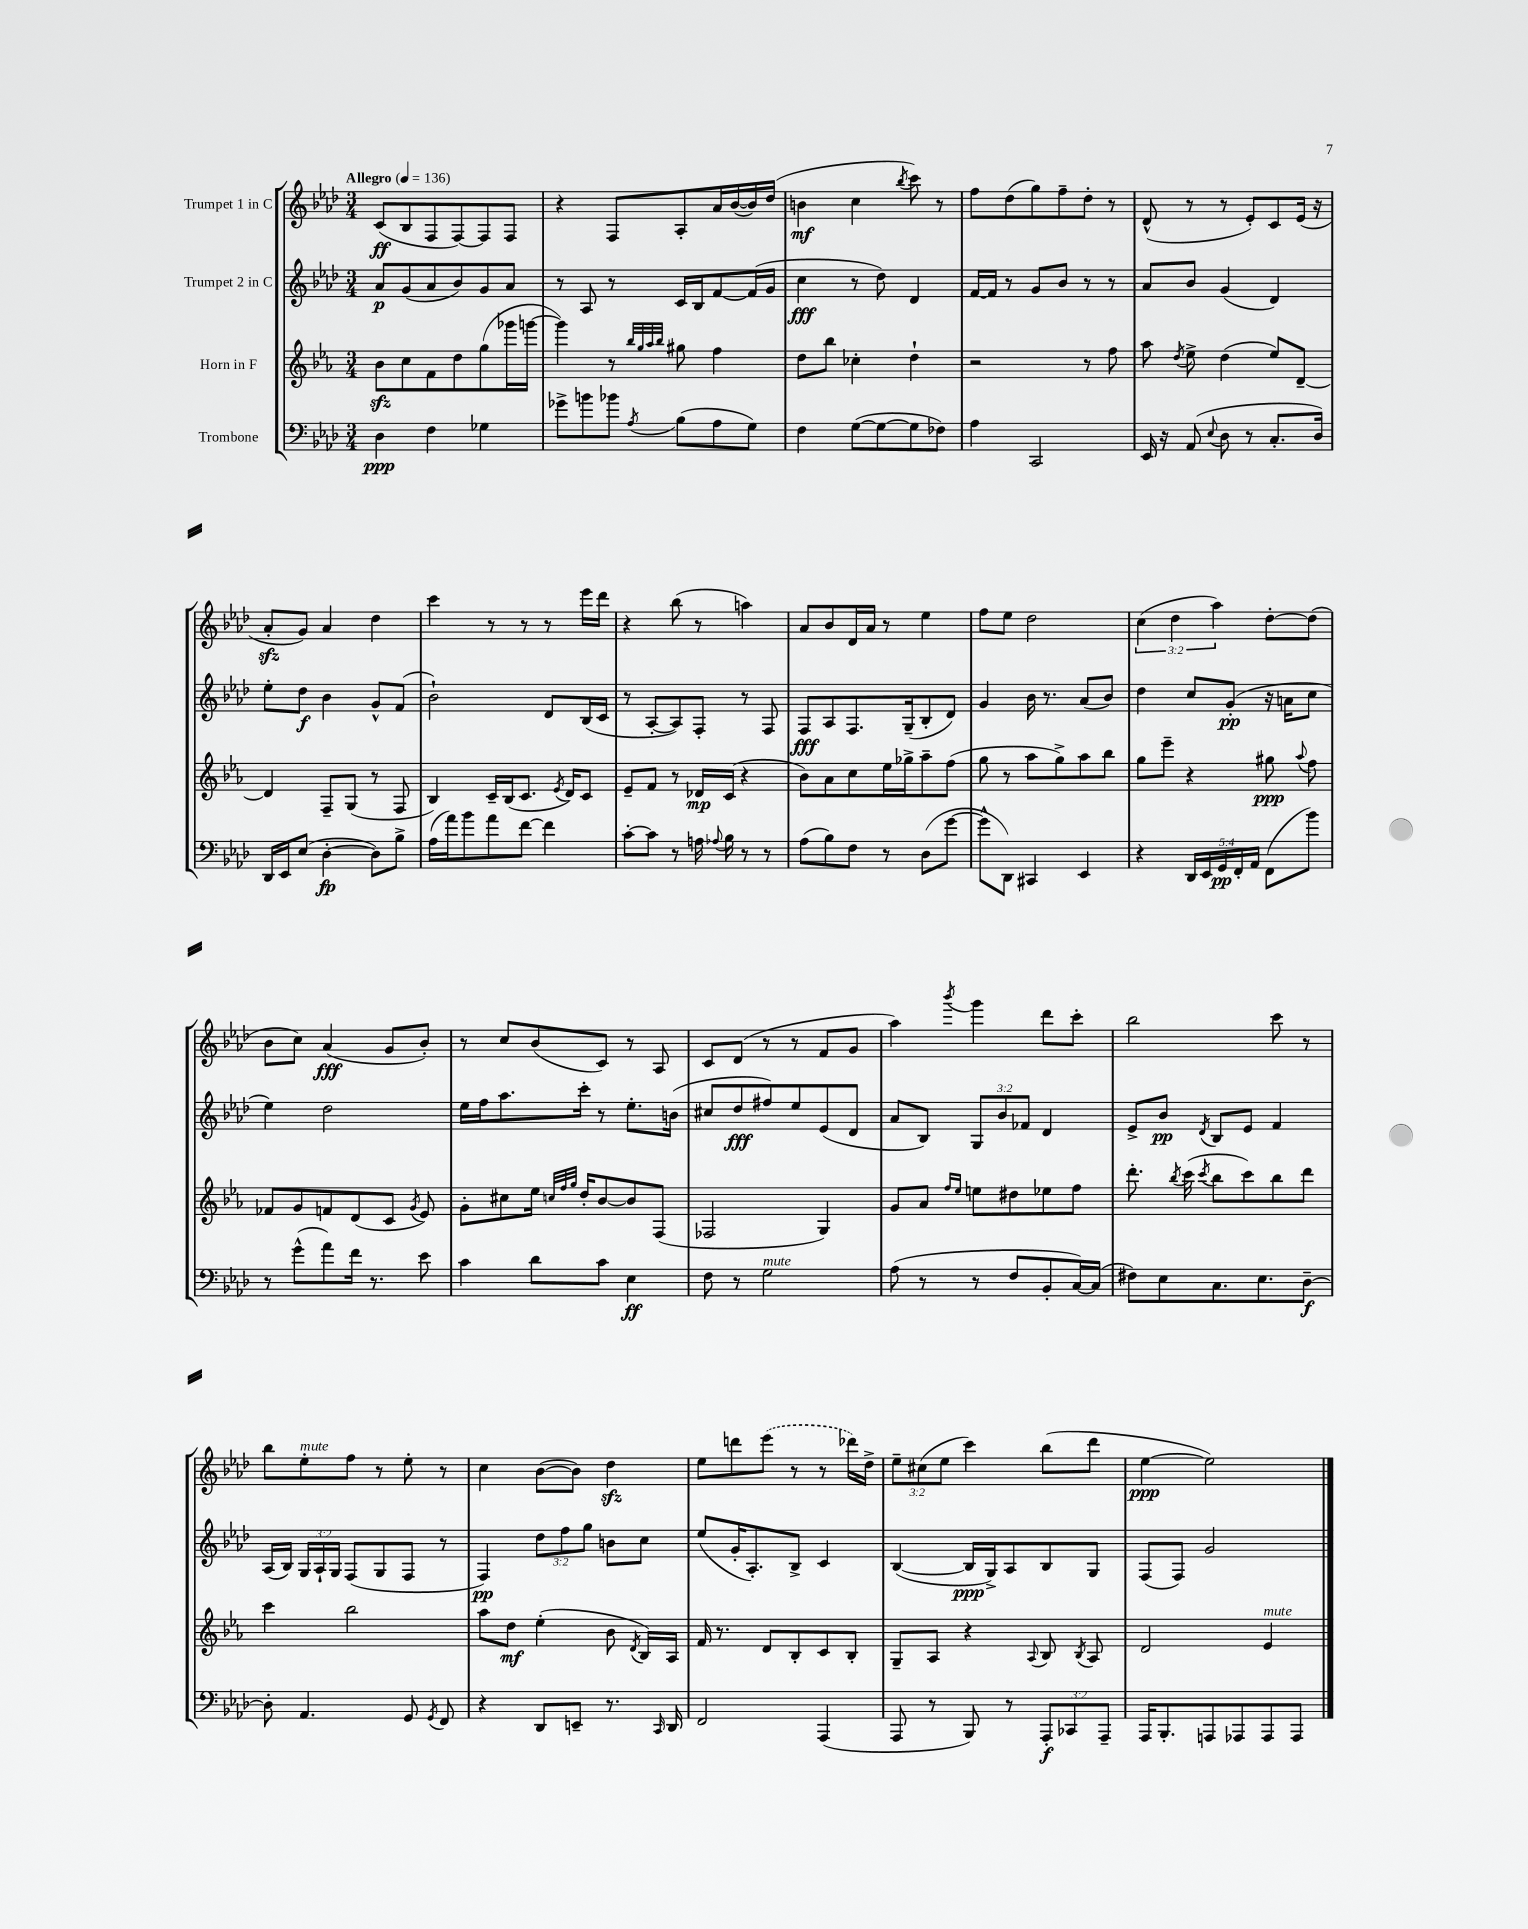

**kern	**kern	**kern	**kern
*staff4	*staff3	*staff2	*staff1
*clefF4	*clefG2	*clefG2	*clefG2
*k[b-e-a-d-]	*k[b-e-a-]	*k[b-e-a-d-]	*k[b-e-a-d-]
*M3/4	*M3/4	*M3/4	*M3/4
*MM136	*MM136	*MM136	*MM136
4D-\	8b-\L	8a-/L	(8c/L
.	8cc\	(8g/	8B-/
4F\	8f\	8a-/	8F/
.	8dd\	8b-/)	[8F/)
4G-\	(8gg\	8g/	8F/]
.	16ggg-\L	8a-/J	8F/J
.	[16ggg\JJ	.	.
=	=	=	=
8g-^\L	4ggg\])	8r	4r
8b\	.	8A-/	.
8b-\J	8r	8r	8F/L
.	32qqbb-/LLL	.	.
.	32qqgg/	.	.
.	32qqaa-/	.	.
8qA-/	32qqbb-/JJJ	.	.
(8B-\L	8gg#\	16c/LL	8A-'/
.	.	16B-/J	.
8A-\	4ff\	[8f/	16a-/L
.	.	.	([16b-/
8G\J)	.	(16f/]L	16b-/])
.	.	16g/JJ	(16dd-/JJ
=	=	=	=
4F\	8dd\L	4cc\	4b\
.	8bb-\J	.	.
([8G\L	4cc-'\	8r	4cc\
8G\_	.	8dd-\)	.
.	.	.	8qbb-/
8G\]	4dd`\	4d-/	8ccc\)
8F-\J)	.	.	8r
=	=	=	=
4A-\	2r	[16f/LL	8ff\L
.	.	16f/]JJ	.
.	.	8r	(8dd-\
2CC/	.	8g/L	8gg\)
.	.	8b-/J	8ff~\
.	8r	8r	8dd-'\J
.	8ff\	8r	8r
=	=	=	=
16EE-/	8aa-\	8a-/L	(8d-^^/
16r	.	.	.
.	8qdd/	.	.
(8AA-/	8ee-^\	8b-/J	8r
8qqE-/	.	.	.
8D-\	(4dd\	(4g/	8r
8r	.	.	8e-'/L)
8.C'/L	8ee-/L)	4d-/)	8c/
.	[8d~/J	.	(16e-/Jk
16D-/Jk)	.	.	16r
=	=	=	=
16DD-/LL	4d/]	8ee-'\L	8a-'/L
16EE-/J	.	.	.
(8E-/J	.	8dd-\J	8g/J)
[4D-'\	8F~/L	4b-\	4a-/
.	(8G/J	.	.
8D-\]L)	8r	8g^^/L	4dd-\
8B-^\J	8F/	(8f/J	.
=	=	=	=
(16A-\LL	4B-/)	2b-`\)	4ccc\
16a-\J)	.	.	.
8b-\	.	.	.
8a-\	16c~/LL	.	8r
.	(16B-/J	.	.
[8f\J	8.c/J	.	8r
4f\]	.	8d-/L	8r
.	8qe-/	.	.
.	16d/LK)	.	.
.	8c/J	(16B-/L	16eee-\LL
.	.	16c/JJ	16ddd-\JJ
=	=	=	=
[8c'\L	8e-~/L	8r	4r
8c\]J	8f/J	[8A-'/L	.
8r	8r	8A-/])	(8bb-\
16A\	16d-/LL	8F'/J	8r
8qqA-/	.	.	.
16B-\	(16c/JJ	.	.
8r	4r	8r	4aa\)
8r	.	8F/	.
=	=	=	=
(8A-\L	8b-\L)	8F/L	8a-/L
8B-\)	8a-\	8A-/	8b-/
8F\J	8cc\	8.F/	16d-/L
.	.	.	16a-/JJ
8r	16ee-\L	.	8r
.	16gg-^\J	(16G~/k	.
(8D-\L	8aa-~\	8B-'/	4ee-\
[8g\J	(8ff\J	8d-/J)	.
=	=	=	=
8g^^\]L	8gg\	4g/	8ff\L
8DD-\J)	8r	.	8ee-\J
4CC#/	8aa-\L	16b-\	2dd-\
.	.	8.r	.
.	8gg^\)	.	.
4EE-/	8aa-\	(8a-/L	.
.	8bb-\J	8b-/J)	.
=	=	=	=
4r	8gg\L	4dd-\	(6cc\
.	8eee-~\J	.	.
.	.	.	6dd-\
20DD-/LL	4r	8cc/L	.
20EE-/	.	.	.
.	.	.	6aa-\)
20GG/	.	.	.
.	.	(8g'/J	.
20FF'/	.	.	.
20AA-/JJ	.	.	.
(8FF\L	8gg#\	16r	[8dd-'\L
.	.	16a\LK	.
.	8qqaa-/	.	.
8b-\J)	8ff\	8cc\J	(8dd-\]J
=	=	=	=
8r	8f-/L	4ee-\)	8b-\L
(8g^^\L	8g/	.	8cc\J)
8a-\)	8f/	2dd-\	(4a-/
16f\Jk	(8d/	.	.
8.r	.	.	.
.	8c/J	.	8g/L
.	8qg/	.	.
8e-\	8e-/)	.	8b-'/J)
=	=	=	=
4c\	8g'\L	16ee-\LL	8r
.	.	16ff\J	.
.	8cc#\	8.aa-\	8cc/L
8d-\L	16ee-\Jk	.	(8b-/
.	32qqcc/LLL	.	.
.	32qqff/	.	.
.	32qqgg/JJJ	.	.
.	16dd'/LK	16ccc'\Jk	.
8c\J	[8b-/	8r	8c/J)
4E-\	8b-/]	8.ee-'\L	8r
.	(8F/J	.	8A-/
.	.	(16b\Jk	.
=	=	=	=
8F\	2F-/	8cc#/L	8c/L
8r	.	8dd-/	(8d-/J
2G\	.	8ff#/)	8r
.	.	8ee-/	8r
.	4G/)	(8e-/	8f/L
.	.	8d-/J	8g/J
=	=	=	=
(8A-\	8g/L	8a-/L	4aa-\)
8r	8a-/J	8B-/J)	.
.	16qqff/LL	.	.
.	16qqee-/JJ	.	8qbbb-/
8r	8ee\L	12G/L	4ggg\
.	.	12b-/	.
8F/L	8dd#\	.	.
.	.	12f-/J	.
8BB-'/	8ee-\	4d-/	8ddd-\L
[16C/L)	8ff\J	.	8ccc'\J
(16C/]JJ	.	.	.
=	=	=	=
8F#\L)	8.ddd'\	8e-^/L	2bb-\
8E-\	.	8b-/J	.
.	8qbb-/	.	.
.	(16ccc\	.	.
.	8qccc/	8qd-/	.
8.C\	8bb-\L	8B-/L	.
.	8ccc\)	8e-/J	.
8.E-\	.	.	.
.	8bb-\	4f/	8ccc\
[8D-~\J	8ddd\J	.	8r
=	=	=	=
8D-'\]	4ccc\	(16A-/LL	8bb-\L
.	.	16B-/JJ)	.
4.AA-/	.	24G/LL	8ee-'\
.	.	24A-`/	.
.	.	24G/JJ	.
.	2bb-\	(8F/L	8ff\J
.	.	8G/	8r
8GG/	.	8F/J	8ee-'\
8qGG/	.	.	.
8FF/	.	8r	8r
=	=	=	=
4r	8aa-\L	4F/)	4cc\
.	8dd\J	.	.
8DD-/L	(4ee-'\	12dd-\L	([8b-\L
.	.	12ff\	.
8EE~/J	.	.	8b-\]J)
.	.	12gg\J	.
8.r	8b-\	8b\L	4dd-\
.	8qd/	.	.
.	16B-/LL)	8cc\J	.
16qqCC/	.	.	.
16DD-/	16A-/JJ	.	.
=	=	=	=
2FF/	16f/	(8ee-/L	8ee-\L
.	8.r	.	.
.	.	16g'/K	8ddd\
.	.	8.A-'/)	.
.	8d/L	.	(8eee-\J
.	8B-'/	8B-^/J	8r
(4AAA-/	8c/	4c/	8r
.	8B-'/J	.	16ddd-\LL)
.	.	.	16dd-^\JJ
=	=	=	=
8AAA-/	8G~/L	([4B-/	12ee-~\L
.	.	.	(12cc#\
8r	8A-/J	.	.
.	.	.	12ee-\J
8BBB-/)	4r	16B-/]LL	4ccc\)
.	.	16G^/J)	.
8r	.	8A-/	.
.	8qqA-/	.	.
12AAA-'/L	8B-/	8B-/	(8bb-\L
12CC-/	.	.	.
.	8qB-/	.	.
.	8A-/	8G/J	8ddd-\J
12AAA-~/J	.	.	.
=	=	=	=
16AAA-/LK	2d/	(8F/L	[4ee-\
8.BBB-'/	.	.	.
.	.	8F/J)	.
8AAA/	.	2g/	2ee-\])
8AAA-/	.	.	.
8AAA-/	4e-/	.	.
8AAA-/J	.	.	.
==	==	==	==
*-	*-	*-	*-
